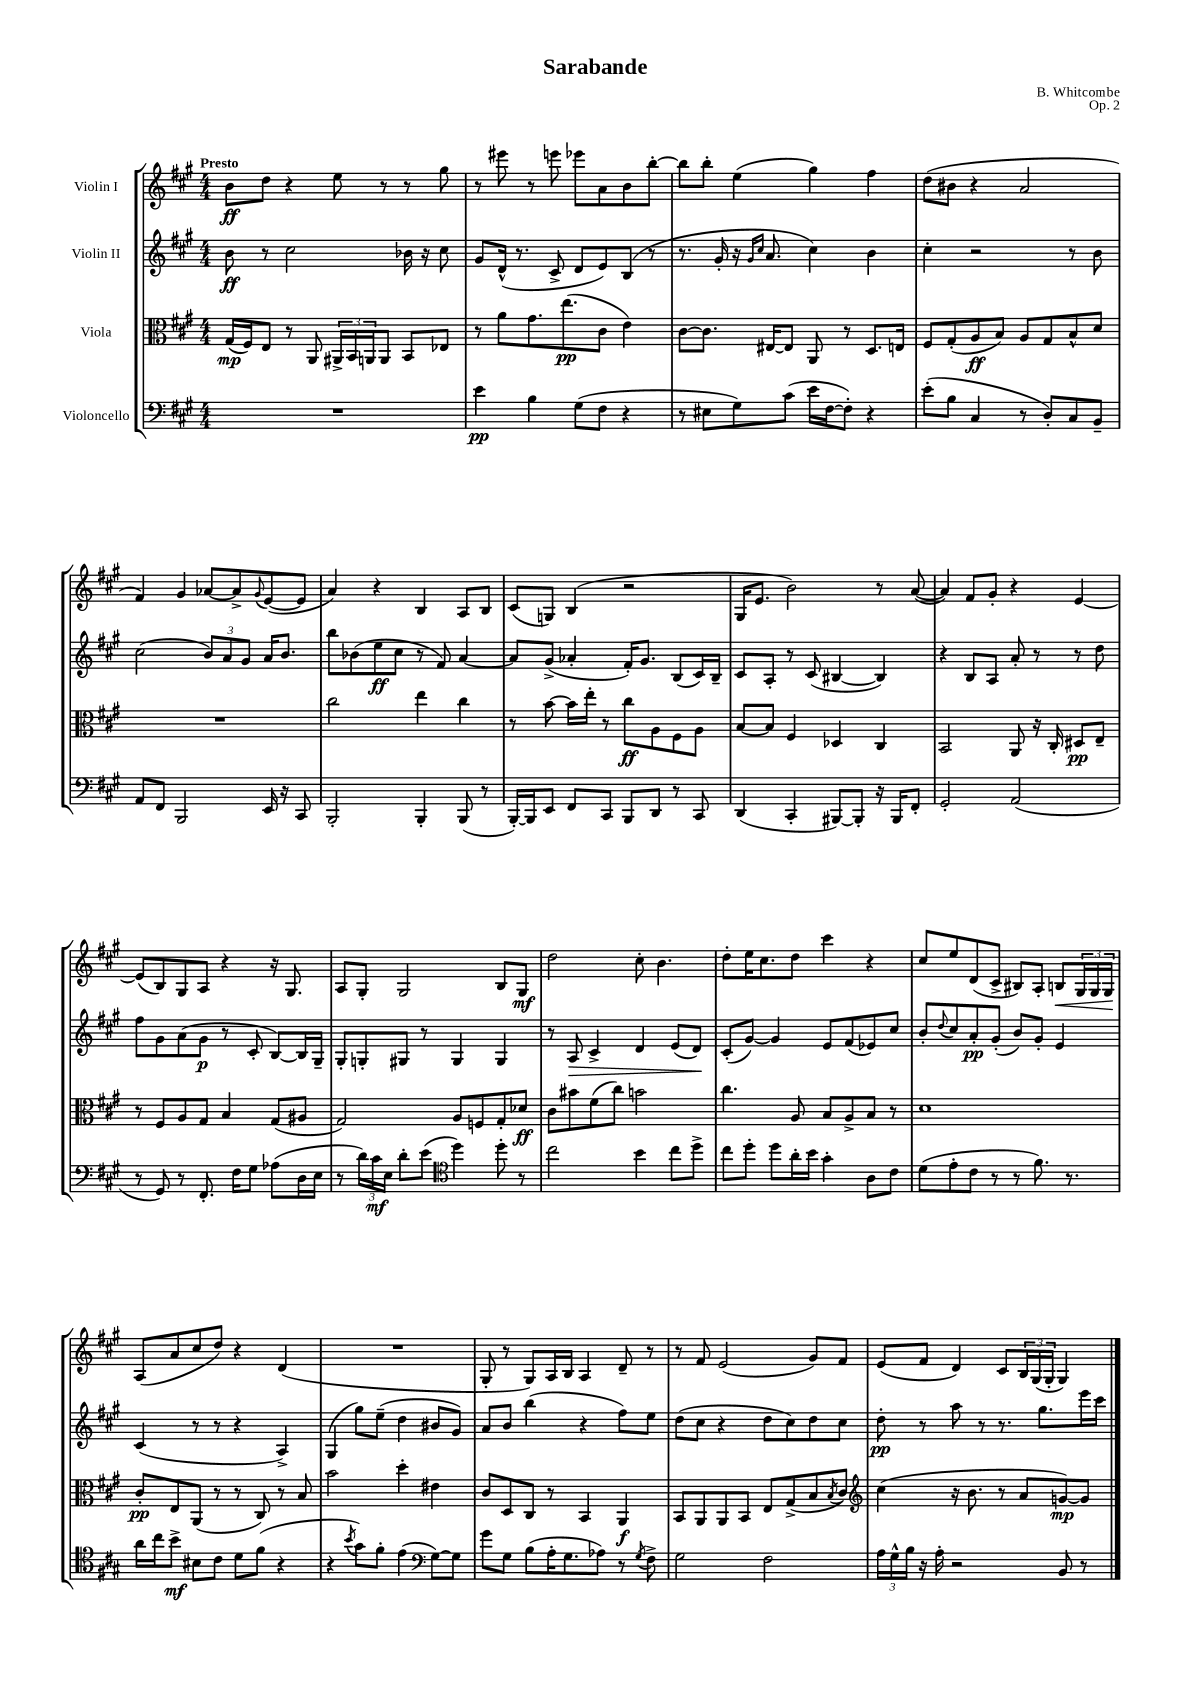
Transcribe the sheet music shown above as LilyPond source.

\header { title = "Sarabande" composer = "B. Whitcombe" opus = "Op. 2" }
<<
\new StaffGroup <<
\new Staff = "s0" \with { instrumentName = "Violin I" } {
    \clef treble \key a \major \numericTimeSignature \time 4/4 \tempo "Presto"
    b'8\ff d''8 r4 e''8 r8 r8 gis''8 |
    r8 eis'''8 r8 e'''8 ees'''8 a'8 b'8 b''8~-. |
    b''8 b''8-. e''4( gis''4) fis''4 |
    d''8( bis'8 r4 a'2 |
    fis'4) gis'4 aes'8~ aes'8-> \appoggiatura { gis'8 } e'8~( e'8 |
    a'4) r4 b4 a8 b8 |
    cis'8( g8) b4( r2 |
    gis16 e'8. b'2) r8 a'8~( |
    a'4) fis'8 gis'8-. r4 e'4~ |
    e'8( b8) gis8 a8 r4 r16 gis8. |
    a8 gis8-. gis2 b8 gis8\mf |
    d''2 cis''8-. b'4. |
    d''8-. e''16 cis''8. d''8 cis'''4 r4 |
    cis''8 e''8 d'8( cis'8-> bis8) a8-. b8\< \tuplet 3/2 { gis16 gis16 gis16\! } |
    a8( a'8 cis''8 d''8) r4 d'4( |
    R1 |
    gis8-. r8 gis8) a16 b16 a4 d'8-- r8 |
    r8 fis'8 e'2( gis'8) fis'8 |
    e'8( fis'8 d'4) cis'8 \tuplet 3/2 { b16 gis16( gis16-. } gis4) \bar "|." |
}
\new Staff = "s1" \with { instrumentName = "Violin II" } {
    \clef treble \key a \major \numericTimeSignature \time 4/4
    b'8\ff r8 cis''2 bes'16 r16 cis''8 |
    gis'8 d'16-^( r8. cis'8-> d'8 e'8) b8( r8 |
    r8. gis'16-. r16 \grace { gis'16 cis''16 } a'8. cis''4) b'4 |
    cis''4-. r2 r8 b'8 |
    cis''2( \tuplet 3/2 { b'8) a'8 gis'8 } a'16 b'8. |
    b''8 bes'8( e''8\ff cis''8 r8 fis'8) a'4~ |
    a'8 gis'8->( aes'4-. fis'16-.) gis'8. b8( cis'16) b16-- |
    cis'8 a8-. r8 cis'8( bis4~ bis4) |
    r4 b8 a8 a'8-. r8 r8 d''8 |
    fis''8 gis'8 a'8( gis'8\p r8 cis'8-. b8~) b16 gis16-- |
    gis8-. g8-. gis8 r8 gis4 gis4 |
    r8 a8\> cis'4-> d'4 e'8( d'8\!) |
    cis'8-.( gis'8~) gis'4 e'8 fis'8( ees'8) cis''8 |
    b'8-. \appoggiatura { d''8 } cis''8 a'8-.\pp gis'8-.( b'8) gis'8-. e'4 |
    cis'4( r8 r8 r4 a4->) |
    gis4( gis''8) e''8--( d''4 bis'8 gis'8) |
    a'8 b'8 b''4( r4 fis''8) e''8 |
    d''8( cis''8 r4 d''8 cis''8) d''8 cis''8 |
    d''8-.\pp r8 a''8 r8 r8. gis''8. e'''16 cis'''16 \bar "|." |
}
\new Staff = "s2" \with { instrumentName = "Viola" } {
    \clef alto \key a \major \numericTimeSignature \time 4/4
    gis16\mp( fis16) e8 r8 a,8 \tuplet 3/2 { ais,16-> b,16 a,16 } a,8 b,8 ees8 |
    r8 a'8 gis'8. e''8.\pp( cis'8 e'4) |
    cis'8~ cis'8. eis16~ eis8 a,8 r8 d8. e16 |
    fis8 gis8-.( a8\ff b8) a8 gis8 b8-^ d'8 |
    R1 |
    cis''2 e''4 cis''4 |
    r8 b'8~ b'16 e''16-. r8 cis''8\ff a8 fis8 a8 |
    b8~ b8 fis4 des4 cis4 |
    b,2 a,8 r16 cis16-. dis8\pp e8-- |
    r8 fis8 a8 gis8 b4 gis8( ais8 |
    gis2) a8 f8 gis8-. des'8\ff |
    cis'8 bis'8 fis'8( cis''8) b'2 |
    cis''4. a8 b8 a8-> b8 r8 |
    d'1 |
    cis'8-.\pp e8 a,8( r8 r8 cis8) r8 b8 |
    b'2 d''4-. eis'4 |
    cis'8 d8 cis8 r8 b,4 a,4\f |
    b,8 a,8 a,8 b,8 e8 gis8->( b8 \acciaccatura { b8 } cis'8) |
    \clef treble cis''4( r16 b'8. r8 a'8 g'8~\mp) g'8 \bar "|." |
}
\new Staff = "s3" \with { instrumentName = "Violoncello" } {
    \clef bass \key a \major \numericTimeSignature \time 4/4
    R1 |
    e'4\pp b4 gis8( fis8 r4 |
    r8 eis8 gis8) cis'8( e'16 fis16~ fis8-.) r4 |
    e'8-.( b8 cis4 r8 d8-.) cis8 b,8-- |
    a,8 fis,8 b,,2 e,16 r16 cis,8 |
    b,,2-. b,,4-. b,,8( r8 |
    b,,16~-.) b,,16 e,8 fis,8 cis,8 b,,8 d,8 r8 cis,8 |
    d,4( cis,4-. bis,,8~) bis,,8-. r16 bis,,16 fis,8-. |
    gis,2-. a,2( |
    r8 gis,8) r8 fis,8.-. fis16 gis8 aes8( d16 e16 |
    r8 \tuplet 3/2 { d'16) cis'16\mf e16 } d'8-. e'8( \clef tenor d''4) d''8-. r8 |
    cis''2 b'4 cis''8 d''8-> |
    cis''8 d''8-. d''8 a'16-. b'16 gis'4-. a8 cis'8 |
    d'8( e'8-. cis'8 r8 r8 fis'8.) r8. |
    a'16 cis''16 b'8->\mf bis8 cis'8 d'8 fis'8( r4 |
    r4 \acciaccatura { b'8 } gis'8) fis'8-. e'4( \clef bass gis8~) gis8 |
    gis'8 gis8 b8( a16-. gis8. aes8) r8 \acciaccatura { gis8 } fis8-> |
    gis2 fis2 |
    \tuplet 3/2 { a16 gis16-^ b16 } r16 a16-. r2 b,8 r8 \bar "|." |
}
>>
>>
\layout { \context { \Score \remove "Bar_number_engraver" } }
